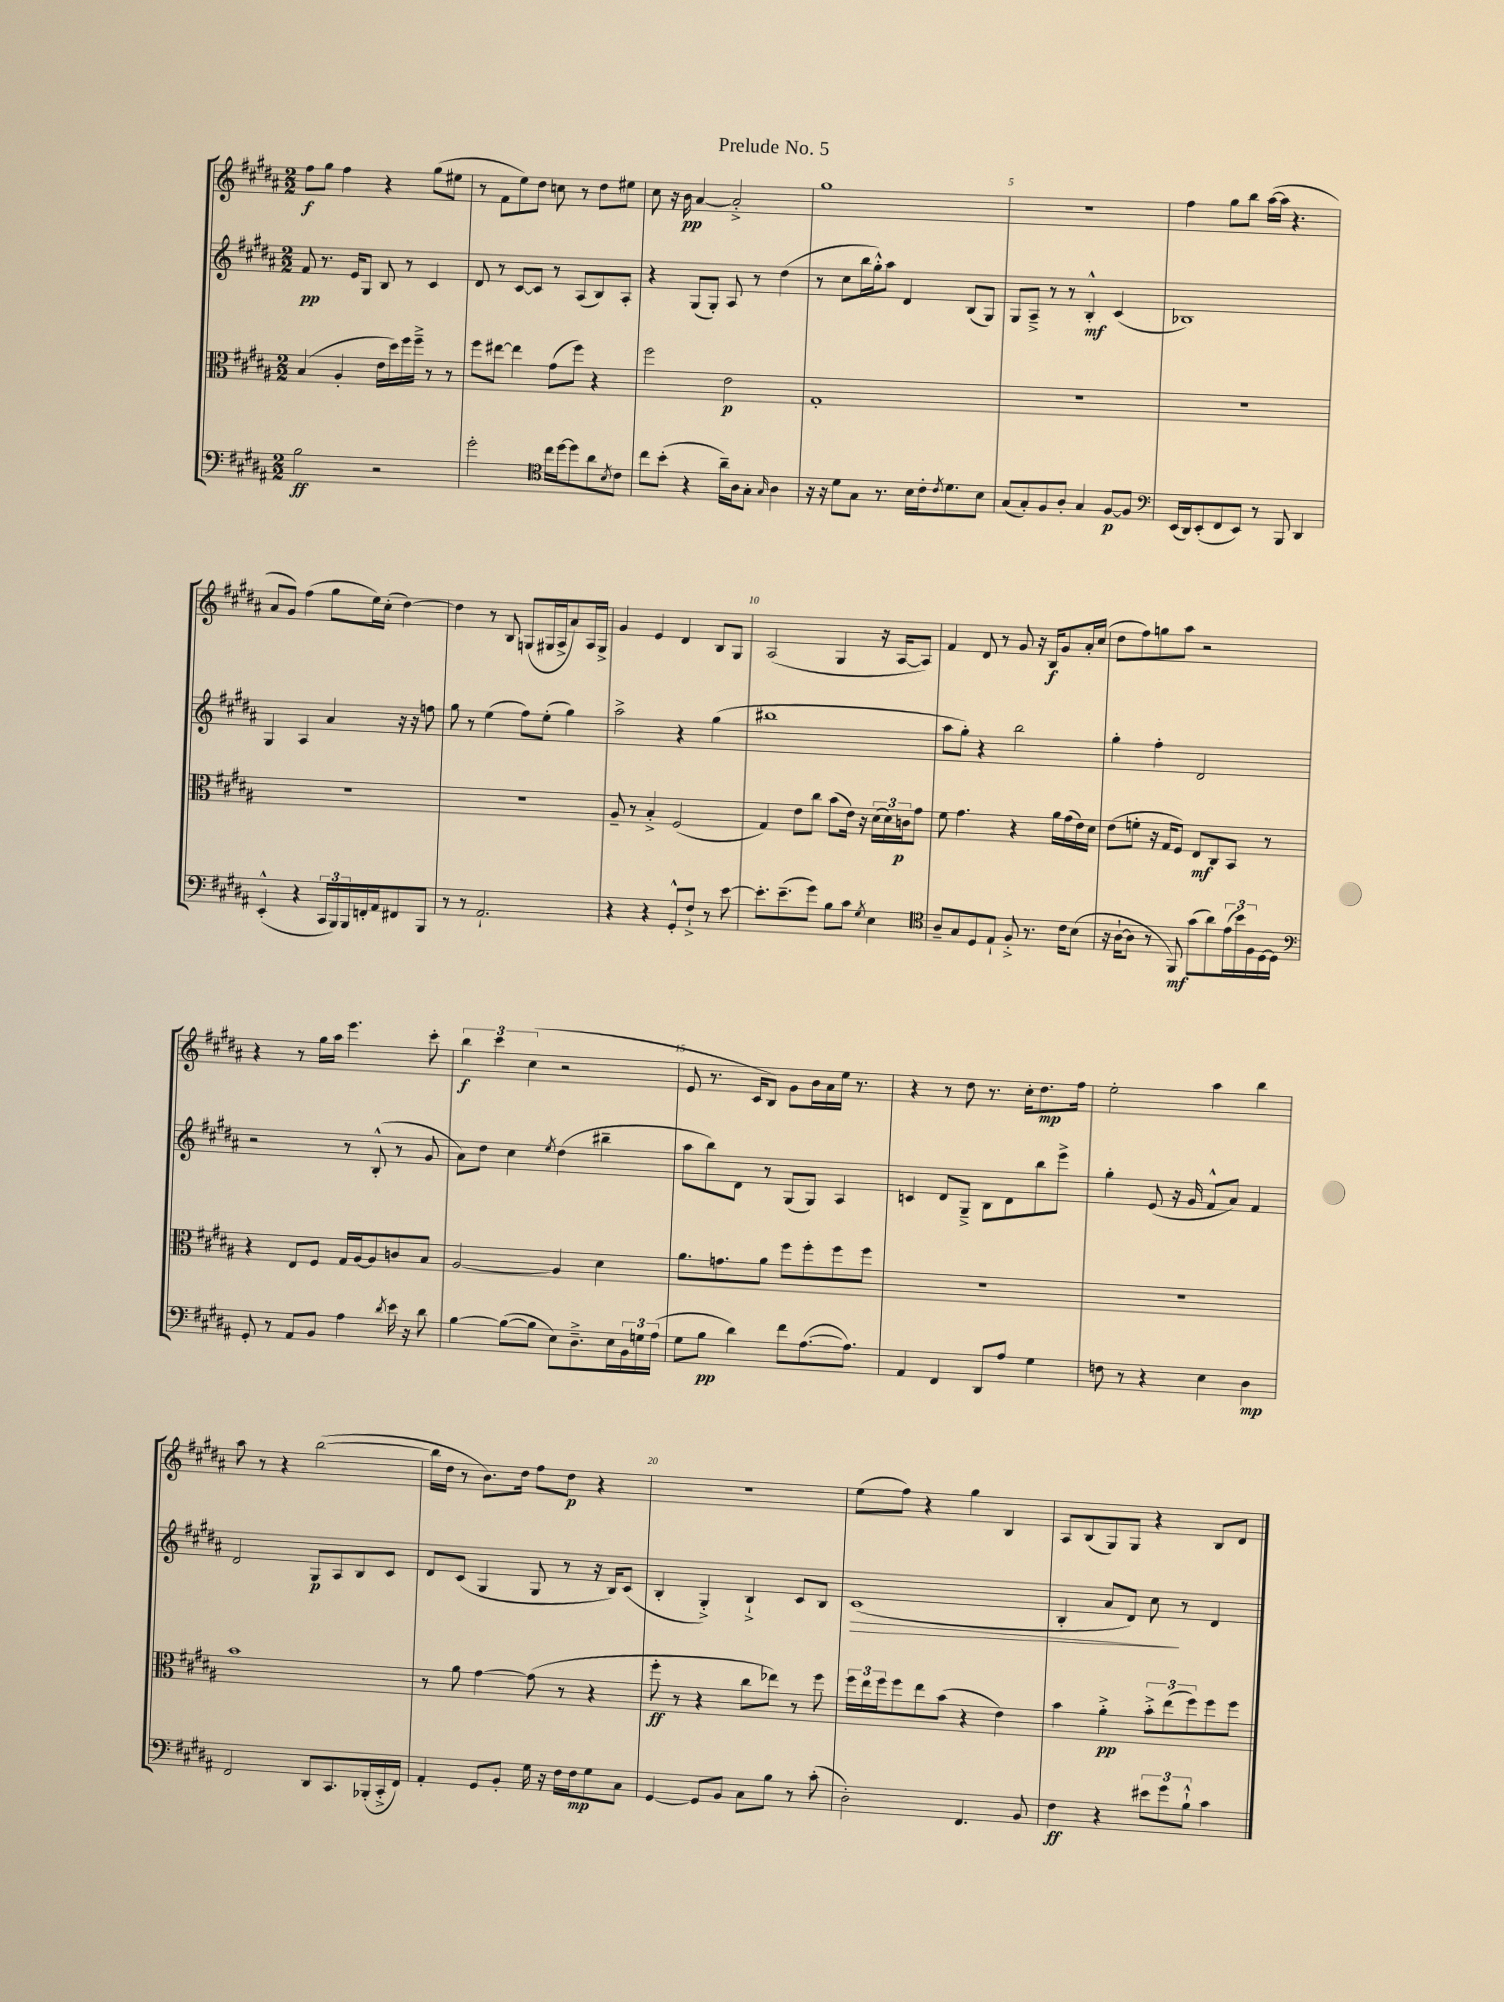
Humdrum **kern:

**kern	**kern	**kern	**kern
*staff4	*staff3	*staff2	*staff1
*clefF4	*clefC3	*clefG2	*clefG2
*k[f#c#g#d#a#]	*k[f#c#g#d#a#]	*k[f#c#g#d#a#]	*k[f#c#g#d#a#]
*M2/2	*M2/2	*M2/2	*M2/2
2B	(4B	8f#	8ff#
.	.	8.r	8gg#
.	4A#'	.	4ff#
.	.	16e	.
.	.	8G#	.
2r	16e	8B	4r
.	16dd#)	.	.
.	16ff#	8r	.
.	16ff#~^	.	.
.	8r	4c#	(8gg#
.	8r	.	8ee#
=	=	=	=
2g#'	8ff#	8d#	8r
.	[8ee#	8r	8f#
.	4ee#]	[8c#	8ee)
.	.	8c#]	8dd#
*clefC4	*	*	*
16cc#	(8g#	8r	8cc
[16dd#	.	.	.
8dd#]	8ff#)	(8A#	8r
8a#	4r	8B)	8dd#
8qB	.	.	.
8c#	.	8A#'	8ee#
=	=	=	=
8cc#	2ff#	4r	8cc#
(8b'	.	.	16r
.	.	.	16b
4r	.	(8G#	[4a#
.	.	8G#')	.
16a#~)	2e	8A#	2a#'^]
16A#	.	.	.
8G#'	.	8r	.
16qqG#	.	.	.
4A#	.	(4dd#	.
=	=	=	=
16r	1G#'	8r	1gg#
16r	.	.	.
8d#	.	8cc#	.
8G#	.	16bb	.
.	.	16gg#'^^)	.
8.r	.	8aa#	.
.	.	4d#	.
16B	.	.	.
16c#'	.	.	.
8qc#	.	.	.
8.d#	.	.	.
.	.	(8B	.
8B	.	8G#)	.
=	=	=	=
(8G#	1r	8G#	1r
8G#')	.	8A#~^	.
8F#	.	8r	.
8A#'	.	8r	.
4G#	.	4B'^^	.
[8F#	.	(4c#	.
8F#]	.	.	.
=	=	=	=
*clefF4	*	*	*
(16EE	1r	1B-)	4ff#
16DD#)	.	.	.
(8EE'	.	.	.
8FF#	.	.	8gg#
8EE)	.	.	8bb
8r	.	.	([16aa#
.	.	.	16aa#]
8BBB	.	.	4.r
4DD#	.	.	.
=	=	=	=
(4EE'^^	1r	4G#	8a#
.	.	.	8g#)
4r	.	4A#	(4ff#
24CC#	.	4a#	8gg#
24BBB)	.	.	.
24BBB	.	.	.
16FF'	.	.	16ee)
16AA#	.	.	(16cc#'
8FF#	.	16r	[4dd#)
.	.	16r	.
8BBB	.	8ff	.
=	=	=	=
8r	1r	8gg#	4dd#]
8r	.	8r	.
2.AA#`	.	(4ee	8r
.	.	.	8B
.	.	8ff#)	(8G
.	.	(8ee'	16G#
.	.	.	16A#^
.	.	4gg#)	8a#)
.	.	.	16A#
.	.	.	16G#^
=	=	=	=
4r	8A#~	2aa#^	4g#
.	8r	.	.
4r	4B'^	.	4e
8GG#'^^	(2F#	4r	4d#
8F#`^	.	.	.
8r	.	(4gg#	8B
[8e	.	.	8G#
=	=	=	=
8.e']	4G#)	1bb#	(2A#
(8.e~	.	.	.
.	8e	.	.
8g#)	8cc#	.	.
8B	(8b	.	4G#
8c#	16e)	.	.
.	16r	.	.
8qG#	.	.	.
4E	(24d#	.	16r
.	24d#)	.	.
.	.	.	[16A#
.	24c	.	.
.	8g#	.	8A#])
=	=	=	=
*clefC4	*	*	*
8A#~	8f#	8aa#	4f#
8G#	4.g#	8gg#')	.
8D#	.	4r	8d#
8E`	.	.	8r
8F#'^	4r	2bb	8g#
8.r	.	.	16r
.	.	.	16B
.	16a#	.	8g#
16c#	(16g#	.	.
(8B	16e)	.	16a#'
.	16d#	.	(16cc#
=	=	=	=
16r	(8e	4gg#'	8dd#
[16A#`	.	.	.
8A#]	8f'	.	8ff#)
8r	16r	4ff#'	8gg
.	16G#	.	.
8FF#)	8F#)	.	8aa#
(8g#	8E	2d#	2r
8a#)	8C#	.	.
(24e	8BB	.	.
24b)	.	.	.
24F#	.	.	.
[16D#	8r	.	.
16D#]	.	.	.
=	=	=	=
*clefF4	*	*	*
8GG#'	4r	2r	4r
8r	.	.	.
8AA#	8E	.	8r
8BB	8F#	.	16gg#
.	.	.	16aa#
4A#	16G#	8r	4.eee
.	[16A#	.	.
.	8A#]	(8B'^^	.
8qd#	.	.	.
16e	8c	8r	.
16r	.	.	.
8d#	8B	8g#	8ccc#'
=	=	=	=
[4B	[2A#	8a#)	6bb
.	.	8dd#	.
.	.	.	6ccc#
(8B_	.	4cc#	.
.	.	.	(6cc#
8B]	.	.	.
.	.	8qee	.
8E)	4A#]	(4dd#	2r
8.D#~^	.	.	.
.	4d#	4bb#~	.
16E	.	.	.
24BB	.	.	.
24G	.	.	.
(24A#	.	.	.
=	=	=	=
8G#	8.a#	8aa#	8e
8B	.	8bb)	8.r
.	8.g	.	.
4d#)	.	8d#	.
.	.	.	16c#
.	8a#	8r	8B)
8f#	8ff#	(8G#	8g#
([8.A#	8ff#'	8G#)	16b
.	.	.	16a#
.	8ff#	4A#	16ee
8.A#])	.	.	8.r
.	8ff#	.	.
=	=	=	=
4AA#	1r	4c	4r
4FF#	.	8d#	8r
.	.	8G#~^	8dd#
8DD#	.	8B	8.r
8A#	.	8d#	.
.	.	.	16cc#'
4G#	.	8bb	8.dd#
.	.	8eee^	.
.	.	.	16ff#
=	=	=	=
8F	1r	4gg#'	2ee'
8r	.	.	.
4r	.	(8e	.
.	.	16r	.
.	.	16g#	.
4E	.	8f#^^	4aa#
.	.	8a#)	.
4D#	.	4f#	4bb
=	=	=	=
2FF#	1b	2d#	8aa#
.	.	.	8r
.	.	.	4r
8DD#	.	8G#	([2bb
8.CC#	.	8A#	.
.	.	8B	.
(16BBB-'	.	.	.
16CC#'^	.	8c#	.
16FF#)	.	.	.
=	=	=	=
4AA#'	8r	8d#	16bb]
.	.	.	16dd#
.	8a#	(8c#	8r
8GG#	[4g#	4G#	8.b)
8BB'	.	.	.
.	.	.	16dd#
16G#	(8g#]	8G#	8ff#
16r	.	.	.
16F#	8r	8r	8dd#
16F#	.	.	.
8G#	4r	16r	4r
.	.	16B)	.
8C#	.	(8c#	.
=	=	=	=
[4GG#	8ff#'	4B'	1r
.	8r	.	.
8GG#]	4r	4G#'^)	.
8BB	.	.	.
8C#	8cc#	4B`^	.
8B	8ee-)	.	.
8r	8r	8c#	.
(8c#'	8ff#	8B	.
=	=	=	=
2D#')	24ff#	(1c#	(8ee
.	24ee	.	.
.	24ff#	.	.
.	8ff#	.	8ff#)
.	8ee	.	4r
.	(8b	.	.
4.FF#	4r	.	4gg#
.	4e)	.	4B
8BB	.	.	.
=	=	=	=
4F#	4b	4B'	8A#
.	.	.	(8B
4r	4a#'^	8a#	8G#)
.	.	8d#)	8G#
12e#	12b'^	8cc#	4r
12g#	(12ee	.	.
.	.	8r	.
12B`^^	12ff#)	.	.
4c#	8ff#	4d#	8B
.	8ff#	.	8d#
==	==	==	==
*-	*-	*-	*-
